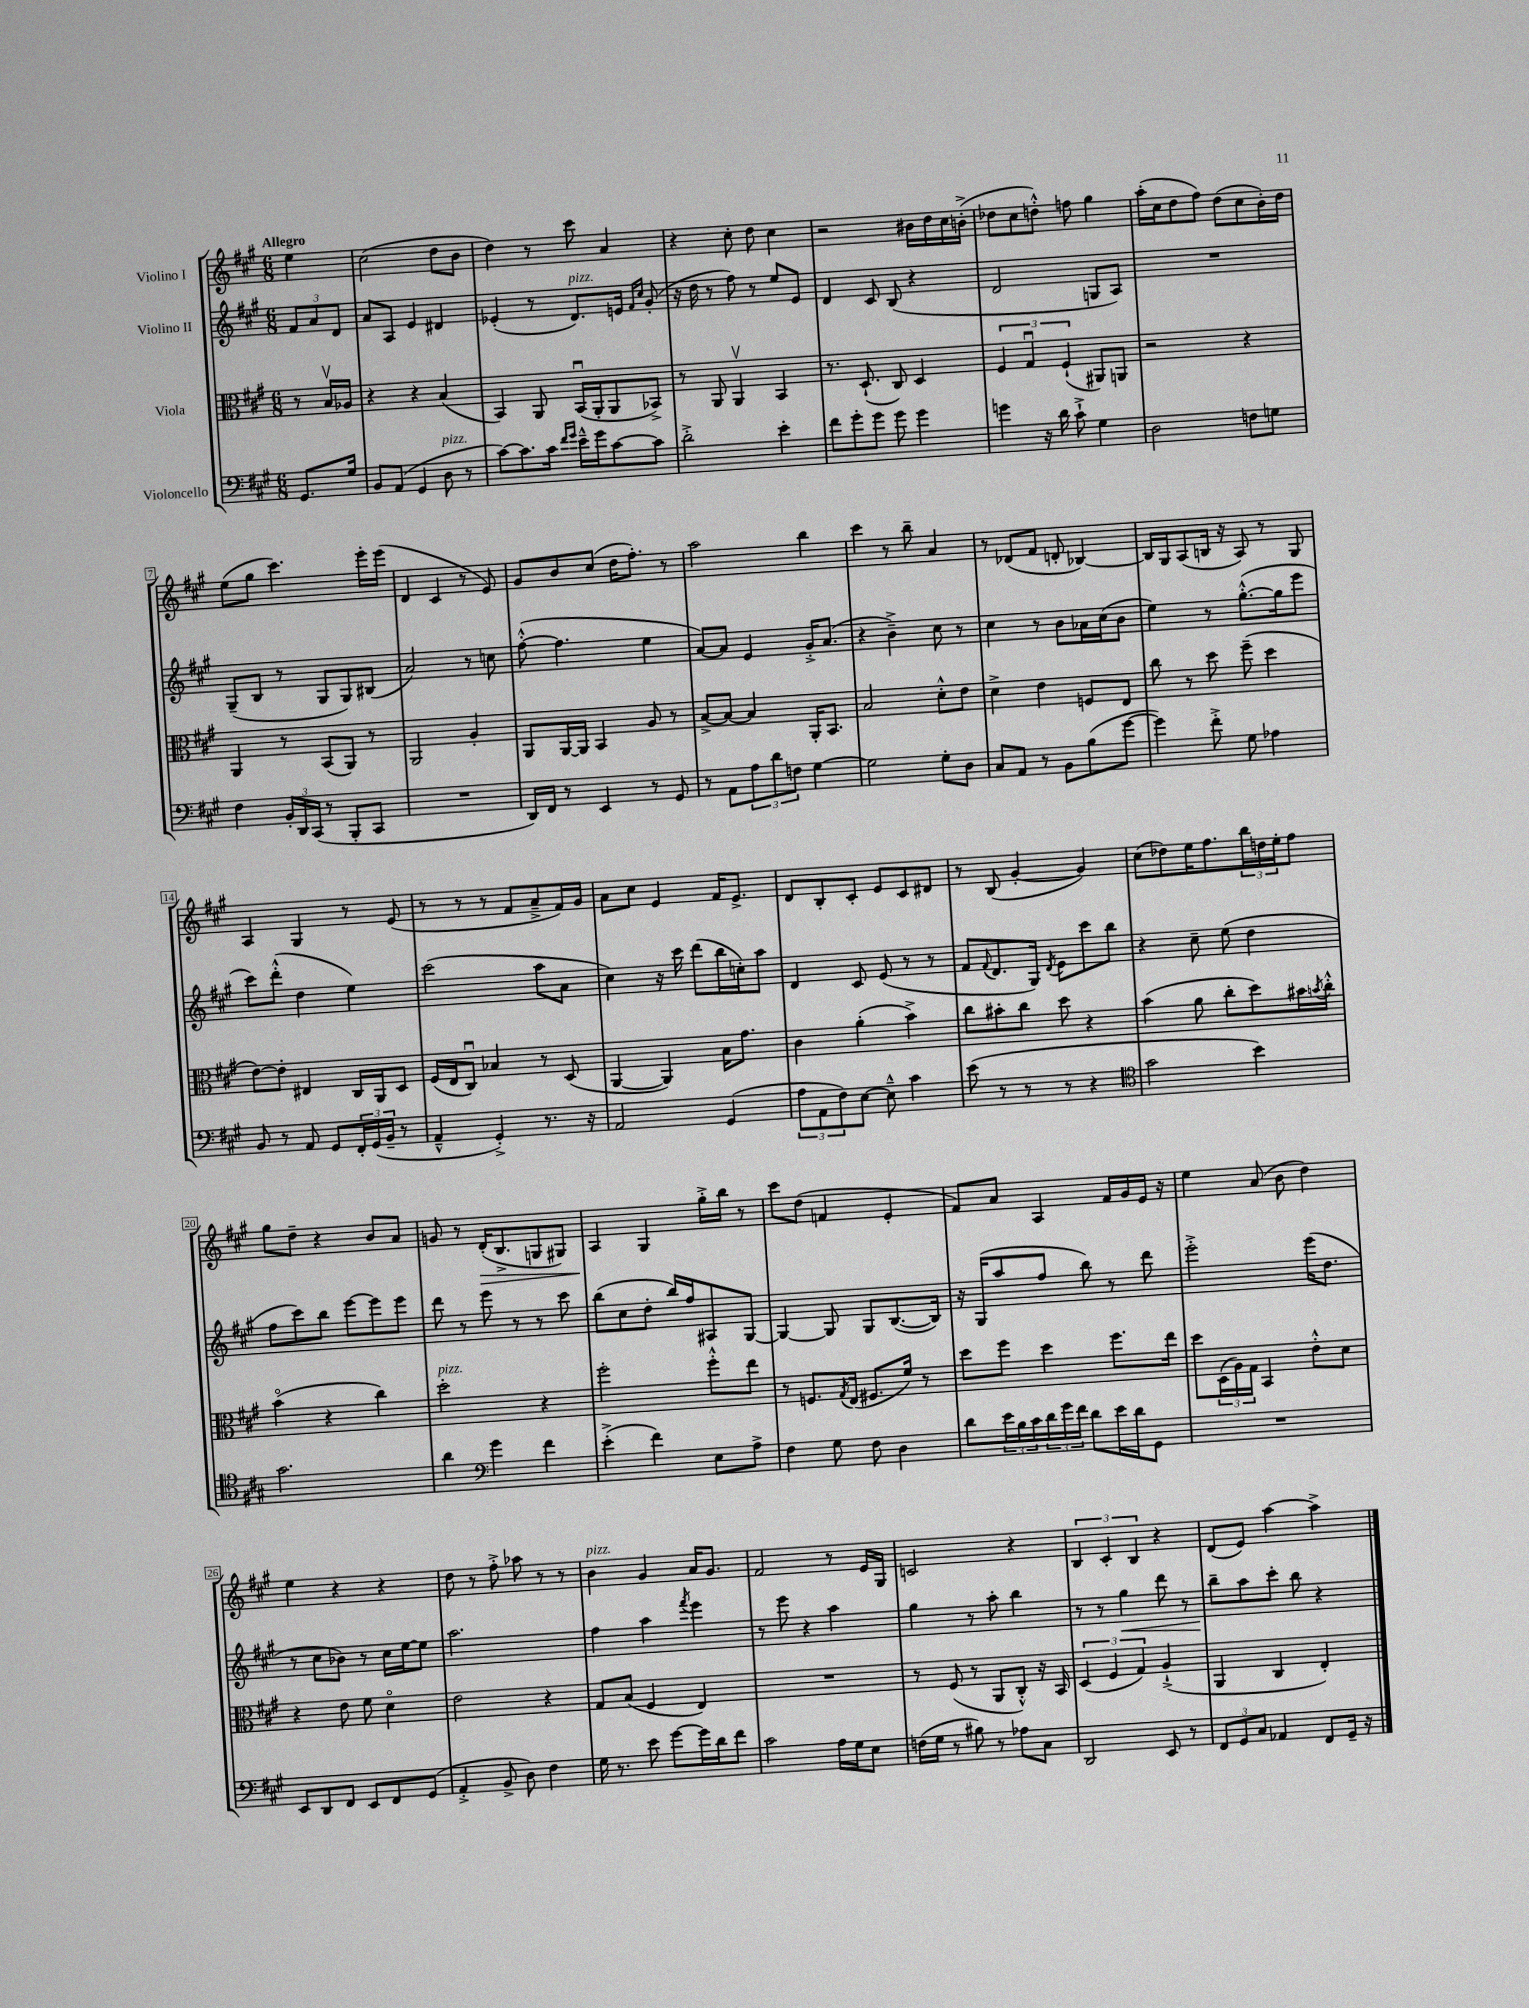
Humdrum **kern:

**kern	**kern	**kern	**kern
*staff4	*staff3	*staff2	*staff1
*clefF4	*clefC3	*clefG2	*clefG2
*k[f#c#g#]	*k[f#c#g#]	*k[f#c#g#]	*k[f#c#g#]
*M6/8	*M6/8	*M6/8	*M6/8
8.GG#/L	8r	12f#/L	4ee\
.	.	12a/	.
.	16Bv/LL	.	.
.	.	12d/J	.
16G#/Jk	16A-/JJ	.	.
=	=	=	=
8BB/L	4r	8a/L	(2cc#\
(8AA/J	.	8A/J	.
4GG#/	4r	4e/	.
8D\	(4B/	4d#/	8dd\L
8r	.	.	8b\J
=	=	=	=
[8c#\L)	4BB/)	(4e-'/	4dd\)
8.c#\]	.	.	.
.	8AA/	8r	8r
16c#\Jk	.	.	.
16qqf#/LL	.	.	.
16qqg#/JJ	.	.	.
16e~^^\LL	(16BBu/LL	8.d/L)	8ccc#\
16g#\J	16AA'/J	.	.
[8c#\	8AA/	.	4a/
.	.	16e/Jk	.
.	.	16qqf#/LL	.
.	.	16qqcc#/JJ	.
8c#\]J	8BB-^/J)	(8g#'/	.
=	=	=	=
2d'^\	8r	16r	4r
.	.	16dd\	.
.	8AA/	8r	.
.	4AAv/	8ff#\)	8cc#'\
.	.	8r	8dd\
4e'\	4BB/	8ee/L	4cc#\
.	.	8e/J	.
=	=	=	=
8f#\L	8.r	4d/	2r
8g#'\	.	.	.
.	(8.D`/	.	.
8g#\J	.	8c#/	.
8g#\	8C#/)	(8B/	.
4g#\	4D/	4r	16b#\LL
.	.	.	16dd\
.	.	.	16cc#\
.	.	.	(16b'^\JJ
=	=	=	=
4g\	6F#/	2d/	8dd-\L
.	.	.	8cc#\
.	6G#u/	.	.
16r	.	.	8dd'^^\J)
16d\	.	.	.
.	(6F#`/	.	.
8c#`^\	.	.	8ff\
4G#\	8AA#/L)	8G/L	4gg#\
.	8AA/J	8A/J)	.
=	=	=	=
2D\	2r	2.r	(16aa'\LL
.	.	.	16cc#\J
.	.	.	8dd\
.	.	.	8ff#\J)
.	.	.	(8dd\L
8F\L	4r	.	8cc#\
8G\J	.	.	16b'\L)
.	.	.	16dd\JJ
=	=	=	=
4F#\	4AA/	(8G#~/L	(8ee\L
.	.	8B/J	8gg#\J
24BB'/LL	8r	8r	4.ccc#\)
24DD/	.	.	.
(24CC#/JJ	.	.	.
8r	(8BB/L	8G#/L	.
8BBB'/L	8AA/J)	8G#/)	.
8CC#/J	8r	(8B#/J	16eee'\LL
.	.	.	(16eee\JJ
=	=	=	=
2.r	2AA/	2a/)	4d/
.	.	.	4c#/
.	4A'/	8r	8r
.	.	8cc\	8e/)
=	=	=	=
16DD/LL)	8AA/L	([8ff#'^^\	8g#/L
16FF#/JJ	.	.	.
8r	[16AA/L	4.ff#\]	8b/
.	16AA/]JJ	.	.
4EE/	4BB/	.	(8cc#/J
.	.	.	16dd\LK
.	.	.	8.ff#'\J)
8r	8A/	4ee\	.
8GG#/	8r	.	8r
=	=	=	=
8r	[8B^/L	[8a/L)	2aa\
8AA\L	8B/_J	8a/]J	.
12A\	4B/]	4e/	.
12d\	.	.	.
12F\J	.	.	.
[4G#\	16AA'/LK	16g#'^/LK	4bb\
.	8.BB/J	(8.a/J	.
=	=	=	=
2G#\]	2B/	4r	4ccc#\
.	.	4b~^\)	8r
.	.	.	8bb~\
8G#'\L	8d'^^\L	8cc#\	4a/
8D\J	8e\J	8r	.
=	=	=	=
8C#/L	4d^\	4cc#\	8r
8AA/J	.	.	(8d-/L
8r	4e\	8r	8f#/J
8BB\L	.	8b\L	8d'/
(8B\	8F/L	16a-\L	[4B-/)
.	.	(16cc#\J	.
[8g#\J	8E/J	8b\J	.
=	=	=	=
4g#\])	8cc#\	4ee\)	16B-/]LL
.	.	.	16G#/J
.	8r	.	(8A/
8f#'^\	8dd\	8r	16B/Jk
.	.	.	16r
8G#\	(8ff#~\	([8.gg#'^^\L	8A/)
4A-\	4dd\	.	8r
.	.	16gg#\]k	.
.	.	8eee\J	8G#/
=	=	=	=
8BB/	[8e\L)	8ccc#\L)	4A/
8r	8e'\]J	(8ddd'^^\J	.
8AA/	4E#/	4dd\	4G#/
8GG#/L	.	.	.
24FF#'/L	16C#/LL	4ee\)	8r
(24GG#/	.	.	.
.	16AA/J	.	.
24BB~/JJ	.	.	.
8r	8D/J	.	(8e/
=	=	=	=
4AA~^^/	(16F#/LL	(2ccc#\	8r
.	16E/J	.	.
.	8C#u/J)	.	8r
4GG#'^/)	4B-/	.	8r
.	.	.	8f#/L
8.r	8r	8aa\L	8a~^/
.	(8D/	8a\J	16f#/L)
16r	.	.	16g#/JJ
=	=	=	=
2AA/	[4AA/	4cc#\)	8a\L
.	.	.	8cc#\J
.	4AA/])	16r	4e/
.	.	16ccc#\	.
.	.	(8ddd\L	.
(4GG#/	16B\LK	16bb\L	16f#/LK
.	8.g#\J	16cc'\J)	8.e^/J
.	.	8aa\J	.
=	=	=	=
12A\L	4c#\	4d/	8d/L
12AA\	.	.	.
.	.	.	8B'/
12F#\)	.	.	.
[8E\J	(4a'\	8c#/	8c#'/J
8E~^^\]	.	(8e/	8e/L
4c#\	4b^\)	8r	8c#/
.	.	8r	8d#/J
=	=	=	=
(8e\	8cc#\L	8f#/L	8r
.	.	8qqf#/	.
8r	8b#'\	8.d/	(8B/
8r	8cc#\J	.	[4g#'/
.	.	16G#/Jk)	.
.	.	8qd/	.
8r	8dd\	8e\L	.
4r	4r	8ccc#\	4g#/])
.	.	8bb\J	.
=	=	=	=
*clefC4	*	*	*
2g#\	(4b\	4r	(8cc#\L
.	.	.	8dd-\)
.	8a\	8cc#~\	16ee\K
.	.	.	8.ff#\
.	8cc#'\L	(8ee\	.
4b\)	8dd\)	4dd\	24bb\L
.	.	.	24dd\
.	.	.	24ee'\J
.	16b#\L	.	8ff#\J
.	8qb/	.	.
.	16cc#'^^\JJ	.	.
=	=	=	=
2.g#\	(4bo\	8ff#\L	8gg#\L
.	.	8ccc#\)	8dd~\J
.	4r	8bb\J	4r
.	.	[8eee\L	.
.	4cc#\)	8eee\]	8b/L
.	.	8eee\J	8a/J
=	=	=	=
4a\	2dd'\	8ddd\	8g/
.	.	8r	8r
*clefF4	*	*	*
4g#\	.	8eee\	(16d'/LK
.	.	.	8.B^/
.	.	8r	.
4f#\	4r	8r	8G/
.	.	8ccc#\	8G#/J)
=	=	=	=
(4e'^\	2ff#'\	(8bb\L	4A/
.	.	8cc#\	.
4f#\)	.	8dd'\J	4G#/
.	.	16bb/LL)	.
.	.	16ff#/J	.
8E\L	8ff#'^^\L	8A#/	16gg#'^\LL
.	.	.	16bb\JJ
8A^\J	8ee\J	[8G#/J	8r
=	=	=	=
4F#\	8r	4G#/_	8ccc#\L
.	8.F/L	.	(8dd\J
8G#\	.	8G#/]	4f/
.	8qG#/	.	.
.	(16E/Jk	.	.
8F#\	8.F#/L	8G#/L	.
4D\	.	([8.B/	4e'/
.	16f#/Jk)	.	.
.	8r	.	.
.	.	16B/]Jk)	.
=	=	=	=
8d\L	8dd\L	16r	8f#/L)
.	.	(16G#/LK	.
24e\L	8ff#\J	8aa/	8a/J
24B\	.	.	.
24c#\	.	.	.
24d\	4dd\	8ff#/J	4A/
24g#\	.	.	.
24f#\JJ	.	.	.
8d\L	.	8bb\)	.
16e\L	8.ff#\L	8r	16f#/LL
16d\J	.	.	16g#/
8GG#\J	.	8ddd\	16e/JJ
.	16ee\Jk	.	16r
=	=	=	=
2.r	8dd\L	2eee'^\	4ee\
.	(24D\L	.	.
.	24A\)	.	.
.	24G#\JJ	.	.
.	4BB/	.	(8a/
.	.	.	8b\
.	8e'^^\L	(16eee\LK	4dd\)
.	.	8.dd\J	.
.	8d\J	.	.
=	=	=	=
8EE/L	4r	8r	4ee\
8DD/	.	8cc#\L	.
8FF#/J	8e\	8b-\J)	4r
8EE/L	8f#\	8r	.
8FF#/	4do\	16cc#\LL	4r
.	.	[16ee\J	.
(8GG#/J	.	8ee\]J	.
=	=	=	=
4AA'^/	2e\	2.aa\	8dd\
.	.	.	8r
8BB^/	.	.	8ff#'^\
8D\)	.	.	8aa-\
4F#\	4r	.	8r
.	.	.	8r
=	=	=	=
16G#\	8G#/L	4ff#\	4b\
8.r	.	.	.
.	(8B/J	.	.
8e\	4F#/	4aa\	4g#/
[8g#\L	.	.	.
.	.	8qfff#/	.
16g#\]L	4E/)	4eee\	16a/LK
16d\J	.	.	8.g#/J
8f#\J	.	.	.
=	=	=	=
2c#\	2.r	8r	2f#/
.	.	8eee\	.
.	.	4r	.
16A\LL	.	4aa\	8r
16G#\J	.	.	.
8E\J	.	.	16e/LL
.	.	.	16G#/JJ
=	=	=	=
(16F\LL	8r	4gg#\	2c/
16G#\JJ	.	.	.
8r	(8F#/	.	.
8B#\)	8r	8r	.
8r	8AA/L	8aa'\	.
8A-\L	8C#'^^/J)	4bb\	4r
8C#\J	16r	.	.
.	16BB/	.	.
=	=	=	=
2DD/	(6D/	8r	6B/
.	.	8r	.
.	6F#/	.	6c#'/
.	.	4gg#\	.
.	6G#/)	.	6B/
8EE/	(4A`^/	8ddd\	4r
8r	.	8r	.
=	=	=	=
12FF#/L	4AA/	8bb~\L	(8d/L
12GG#/	.	.	.
.	.	8aa\	8e/J)
12C#/J	.	.	.
4AA-/	4C#/	8ccc#'\J	[4aa\
.	.	8bb\	.
8FF#/L	4E'/)	4r	4aa^\]
16GG#~/Jk	.	.	.
16r	.	.	.
==	==	==	==
*-	*-	*-	*-
